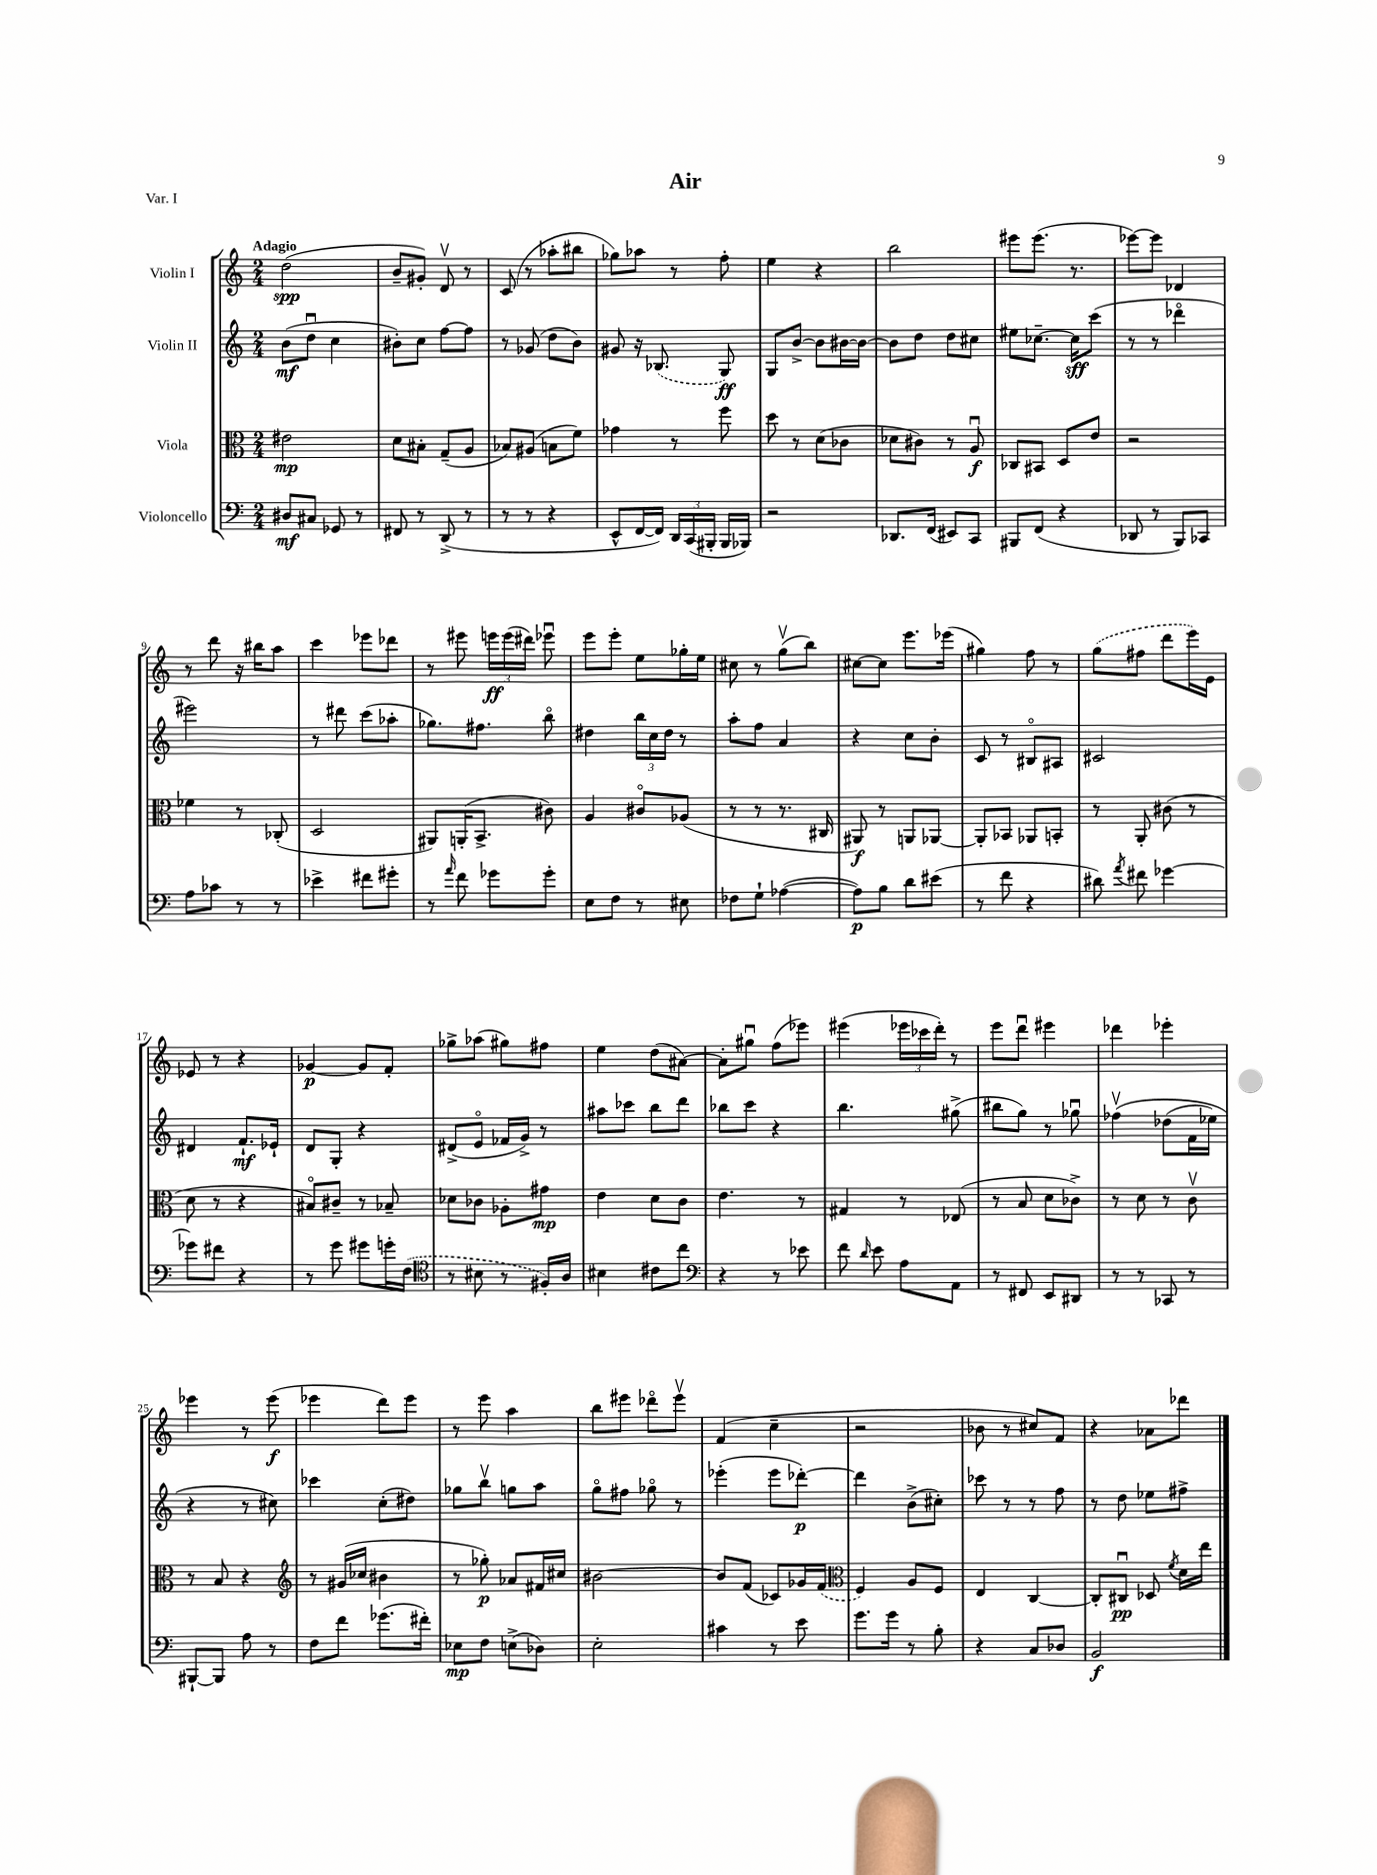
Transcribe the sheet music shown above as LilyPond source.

\header { title = "Air" piece = "Var. I" }
<<
\new StaffGroup <<
\new Staff = "s0" \with { instrumentName = "Violin I" } {
    \clef treble \key c \major \numericTimeSignature \time 2/4 \tempo "Adagio"
    \autoBeamOff d''2\spp( |
    b'8[-- gis'8]-.) d'8\upbow r8 |
    c'8( r8 aes''8[-. bis''8] |
    ges''8[) aes''8] r8 f''8-. |
    e''4 r4 |
    b''2 |
    eis'''8[ eis'''8.]( r8. |
    ees'''8[~) ees'''8] des'4 |
    r8 d'''8 r16 bis''16[ a''8] |
    c'''4 ees'''8[ des'''8] |
    r8 eis'''8 \tuplet 3/2 { e'''16[\ff e'''16( dis'''16]) } ees'''8\downbow |
    e'''8[ e'''8]-. e''8[ ges''16-. e''16] |
    cis''8 r8 g''8[\upbow( b''8]) |
    cis''8[~ cis''8] e'''8.[ ees'''16]( |
    gis''4) f''8 r8 |
    \once \slurDashed g''8[( fis''8] d'''8[ e'''16) e'16] |
    ees'8 r8 r4 |
    ges'4~\p ges'8[ f'8]-. |
    ges''8[-> aes''8]( gis''8[) fis''8] |
    e''4 d''8[( ais'8]~) |
    ais'8[-. gis''8]\downbow f''8[( ees'''8]) |
    eis'''4( \tuplet 3/2 { ees'''16[ ces'''16 d'''16]-.) } r8 |
    e'''8[ d'''8]\downbow eis'''4 |
    des'''4 ees'''4-. |
    ees'''4 r8 ees'''8\f( |
    ees'''4 d'''8[) ees'''8] |
    r8 e'''8 a''4 |
    b''8[ eis'''8] des'''8[\flageolet eis'''8]\upbow |
    f'4( c''4-- |
    r2 |
    bes'8 r8 cis''8[) f'8] |
    r4 aes'8[ des'''8] \bar "|." |
}
\new Staff = "s1" \with { instrumentName = "Violin II" } {
    \clef treble \key c \major \numericTimeSignature \time 2/4
    \autoBeamOff b'8[\mf( d''8]\downbow c''4 |
    bis'8[-.) c''8] f''8[~ f''8] |
    r8 ges'8( d''8[ b'8]) |
    gis'8 r16 \once \slurDashed bes8.( g8\ff) |
    g8[ b'8]~-> b'8[ bis'16~ bis'16]~ |
    bis'8[ d''8] d''8[ cis''8] |
    eis''8[ ces''8.]~-- ces''16[\sff c'''8]( |
    r8 r8 des'''4\flageolet |
    eis'''2) |
    r8 dis'''8 c'''8[( aes''8]-. |
    ges''8.[) fis''8.] b''8\flageolet |
    dis''4 \tuplet 3/2 { b''16[ c''16 dis''16] } r8 |
    a''8[-. f''8] a'4 |
    r4 c''8[ b'8]-. |
    c'8 r8 bis8[\flageolet ais8] |
    cis'2 |
    dis'4 f'8.[-!\mf ees'16]-! |
    d'8[ g8]-. r4 |
    dis'8[->( e'8]\flageolet fes'16[ g'16]->) r8 |
    ais''8[ ces'''8] b''8[ d'''8] |
    bes''8[ c'''8] r4 |
    b''4. gis''8->( |
    bis''8[ g''8]) r8 ges''8\downbow |
    fes''4\upbow\( des''8[( f'16 ees''16]) |
    r4 r8 cis''8\) |
    ces'''4 c''8[-.( dis''8]) |
    ges''8[ b''8]\upbow g''8[ a''8] |
    g''8[\flageolet fis''8] ges''8\flageolet r8 |
    ees'''4-.( ees'''8[ des'''8]~-.\p) |
    des'''4 b'8[->( cis''8]-.) |
    ces'''8 r8 r8 f''8 |
    r8 d''8 ees''8[ fis''8]-> \bar "|." |
}
\new Staff = "s2" \with { instrumentName = "Viola" } {
    \clef alto \key c \major \numericTimeSignature \time 2/4
    \autoBeamOff eis'2\mp |
    d'8[ bis8]-. g8[--( a8] |
    bes8[) ais8]( b8[ f'8]) |
    ges'4 r8 f''8 |
    d''8 r8 d'8[( ces'8] |
    des'8[ cis'8]) r8 a8\downbow\f |
    ces8[ bis,8] d8[ e'8] |
    r2 |
    fes'4 r8 ces8-.( |
    d2 |
    ais,8[) a,16-.( b,8.]-> cis'8) |
    a4 cis'8[\flageolet aes8]( |
    r8 r8 r8. cis16 |
    ais,8\f) r8 a,8[ aes,8]~ |
    aes,8[-. bes,8] aes,8[ b,8]-. |
    r8 a,8-. cis'8( r8 |
    d'8 r8 r4 |
    bis8[\flageolet) cis'8]-- r8 bes8-- |
    des'8[ ces'8] aes8[-. gis'8]\mp |
    e'4 d'8[ c'8] |
    e'4. r8 |
    gis4 r8 ees8( |
    r8 b8 d'8[ ces'8]->) |
    r8 d'8 r8 c'8\upbow |
    r8 b8 r4 |
    \clef treble r8 gis'16[( ces''16] bis'4 |
    r8 ges''8-.\p) aes'8[ fis'16 cis''16] |
    bis'2~ |
    bis'8[ f'8]( ces'8[) ges'16 \once \slurDashed f'16]( |
    \clef alto f4) a8[ f8] |
    e4 c4~ |
    c8[-. cis8]\downbow\pp des8 \acciaccatura { f'8 } d'16[ e''16] \bar "|." |
}
\new Staff = "s3" \with { instrumentName = "Violoncello" } {
    \clef bass \key c \major \numericTimeSignature \time 2/4
    \autoBeamOff dis8[\mf cis8] ges,8 r8 |
    fis,8 r8 d,8->( r8 |
    r8 r8 r4 |
    e,8[-^ f,16~ f,16]) \tuplet 3/2 { d,16[ c,16( bis,,16]-. } bis,,16[ bes,,16]) |
    r2 |
    des,8.[ f,16]( eis,8[) c,8] |
    bis,,8[ f,8]( r4 |
    des,8 r8 b,,8[) ces,8] |
    a8[ ces'8] r8 r8 |
    ees'4-> fis'8[ gis'8]-. |
    r8 \grace { a'16 } f'8 ges'8[ ges'8]-. |
    e8[ f8] r8 eis8 |
    fes8[ g8]-! aes4~( |
    aes8[\p) b8] d'8[ eis'8]( |
    r8 f'8 r4 |
    dis'8) \acciaccatura { a'8 } fis'8 ges'4~ |
    ges'8[ fis'8] r4 |
    r8 g'8 gis'8[ g'16-. \once \slurDashed f16]( |
    \clef tenor r8 bis8 r8 fis16[-.) a16] |
    bis4 cis'8[ c''8] |
    \clef bass r4 r8 ees'8 |
    f'8 \grace { d'16 } e'8 a8[ a,8] |
    r8 fis,8 e,8[ dis,8] |
    r8 r8 ces,8 r8 |
    bis,,8[~-! bis,,8] a8 r8 |
    f8[ f'8] ges'8.[( fis'16]-.) |
    ees8[\mp f8] e8[->( des8]) |
    e2-. |
    cis'4 r8 e'8 |
    g'8.[ g'16] r8 b8-. |
    r4 c8[ des8] |
    b,2\f \bar "|." |
}
>>
>>
